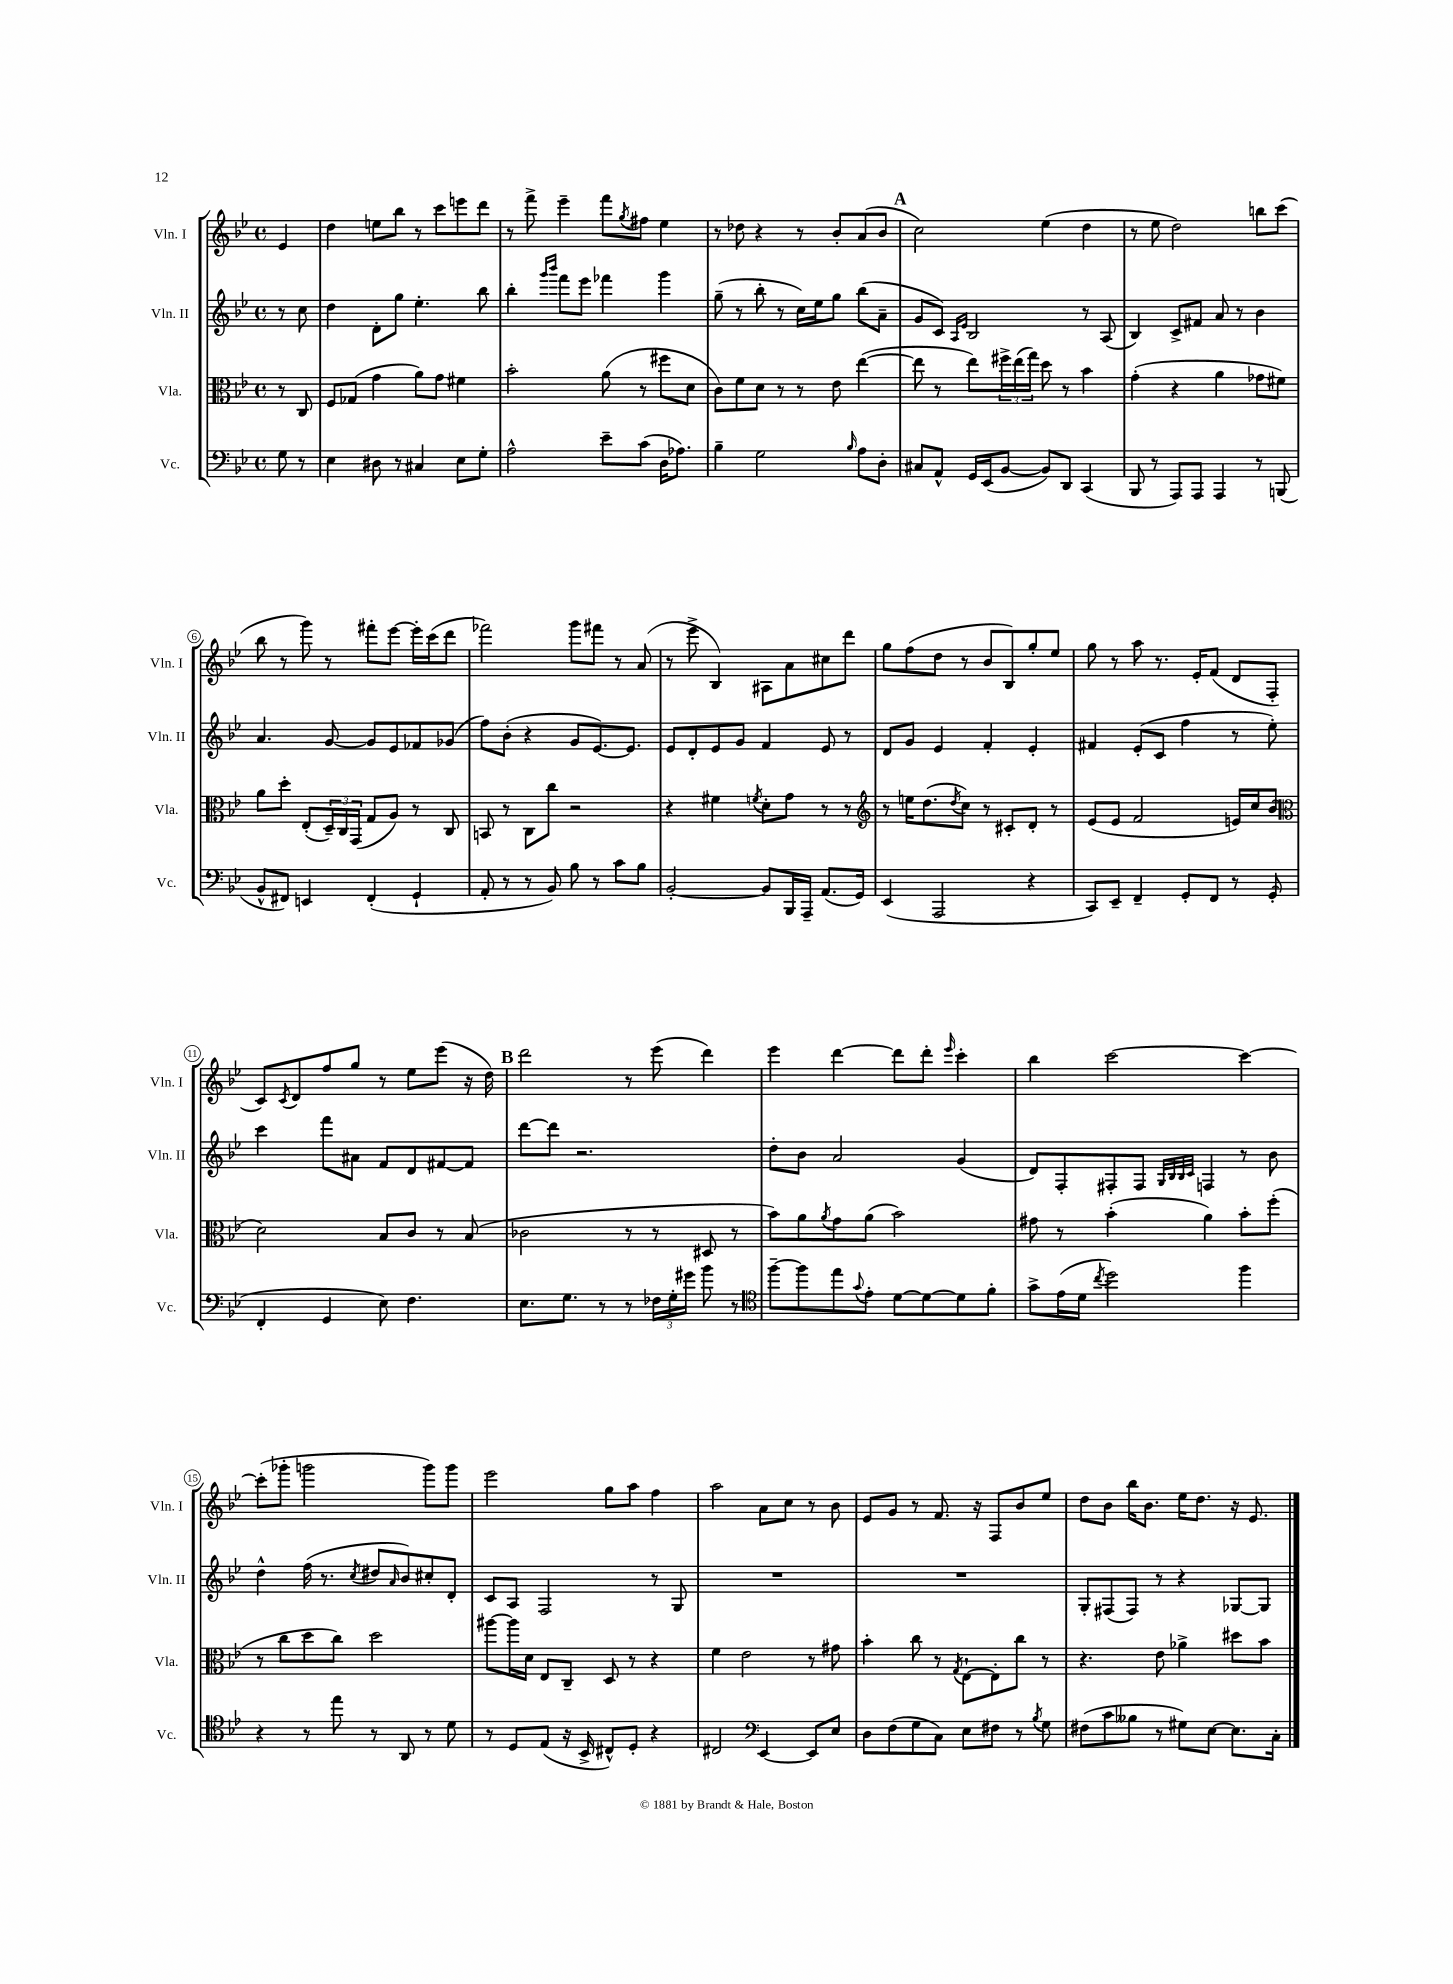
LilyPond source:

<<
\new StaffGroup <<
\new Staff = "s0" \with { instrumentName = "Vln. I" shortInstrumentName = "Vln. I" } {
    \clef treble \key bes \major \defaultTimeSignature \time 4/4 \partial 4
    ees'4 |
    d''4 e''8 bes''8 r8 c'''8 e'''8 d'''8 |
    r8 f'''8-> ees'''4-- f'''8 \acciaccatura { g''8 } fis''8 ees''4 |
    r8 des''8 r4 r8 bes'8-. a'8( bes'8 |
    \mark \markup { \bold "A" } c''2) ees''4( d''4 |
    r8 ees''8 d''2) b''8 c'''8( |
    bes''8 r8 g'''8) r8 fis'''8-. ees'''8~ ees'''16-. c'''16( d'''8 |
    fes'''2) g'''8 fis'''8 r8 a'8( |
    r8 ees'''8-> bes4) ais8 a'8 cis''8 d'''8 |
    g''8 f''8( d''8 r8 bes'8 bes8) g''8-. ees''8 |
    g''8 r8 a''8 r8. ees'16-. f'8( d'8 f8-. |
    c'8) \acciaccatura { c'8 } d'8 f''8 g''8 r8 ees''8 ees'''8( r16 d''16) |
    \mark \markup { \bold "B" } d'''2 r8 ees'''8( d'''4) |
    ees'''4 d'''4~ d'''8 d'''8-. \grace { ees'''16 } c'''4-. |
    bes''4 c'''2~ c'''4~ |
    c'''8-.( ges'''8-. g'''2 g'''8) g'''8 |
    ees'''2 g''8 a''8 f''4 |
    a''2 a'8 c''8 r8 bes'8 |
    ees'8 g'8 r8 f'8. r16 f8 bes'8 ees''8 |
    d''8 bes'8 bes''16 bes'8. ees''16 d''8. r16 ees'8. \bar "|." |
}
\new Staff = "s1" \with { instrumentName = "Vln. II" shortInstrumentName = "Vln. II" } {
    \clef treble \key bes \major \defaultTimeSignature \time 4/4 \partial 4
    r8 c''8 |
    d''4 d'8-. g''8 ees''4.-. bes''8 |
    bes''4-. \grace { g'''16 bes'''16 } f'''8 ees'''8 fes'''4 g'''4 |
    g''8--( r8 bes''8-. r8 c''16) ees''16 g''8 bes''8( a'8-- |
    \mark \markup { \bold "A" } g'8 c'8) \grace { a16 ees'16 } bes2 r8 a8( |
    bes4) c'8-> fis'8 a'8 r8 bes'4 |
    a'4. g'8~ g'8 ees'8 fes'8 ges'8( |
    f''8) bes'8-.( r4 g'8 ees'8.~) ees'8. |
    ees'8 d'8-. ees'8 g'8 f'4 ees'8 r8 |
    d'8 g'8 ees'4 f'4-. ees'4-. |
    fis'4 ees'8-.( c'8 f''4 r8 ees''8-.) |
    c'''4 f'''8 ais'8 f'8 d'8 fis'8~ fis'8 |
    \mark \markup { \bold "B" } d'''8~ d'''8 r2. |
    d''8-. bes'8 a'2 g'4( |
    d'8) f8-. fis8-. fis8 \grace { g32 bes32 bes32 c'32 } f4 r8 bes'8 |
    d''4-^ f''16( r8. \acciaccatura { c''8 } dis''8 \grace { a'16 } bes'8) cis''8-. d'8-. |
    c'8 a8 f2 r8 g8 |
    R1 |
    R1 |
    g8-. fis8( fis8) r8 r4 ges8~ ges8 \bar "|." |
}
\new Staff = "s2" \with { instrumentName = "Vla." shortInstrumentName = "Vla." } {
    \clef alto \key bes \major \defaultTimeSignature \time 4/4 \partial 4
    r8 c8 |
    f8 ges8( g'4 a'8) g'8 fis'4 |
    bes'2-. a'8( r8 fis''8 d'8 |
    c'8) f'8 d'8 r8 r8 ees'8 ees''4~( |
    \mark \markup { \bold "A" } ees''8 r8 ees''8) \tuplet 3/2 { fis''16-> ees''16( g''16) } d''8 r8 bes'4 |
    g'4-.( r4 a'4 ges'8 fis'8) |
    a'8 d''8-. ees8-.( \tuplet 3/2 { d16--) c16 g,16( } g8 a8) r8 c8 |
    b,8 r8 c8 c''8 r2 |
    r4 fis'4 \acciaccatura { f'8 } d'8-. g'8 r8 r8 |
    \clef treble r8 e''16 d''8.( \acciaccatura { d''8 } c''8) r8 cis'8-. d'8-. r8 |
    ees'8( ees'8 f'2 e'16) c''16 bes'8( |
    \clef alto d'2) bes8 c'8 r8 bes8( |
    \mark \markup { \bold "B" } ces'2 r8 r8 dis8 r8 |
    bes'8) a'8 \acciaccatura { a'8 } g'8 a'8( bes'2) |
    gis'8 r8 bes'4-.( a'4) bes'8-. f''8-.( |
    r8 c''8 d''8 c''8) d''2 |
    ais''8~ ais''16 d'16 ees8 c8-- d8 r8 r4 |
    f'4 ees'2 r8 gis'8 |
    bes'4-. c''8 r8 \acciaccatura { g8 } ees8~-! ees8-. c''8 r8 |
    r4. ees'8 aes'4-> dis''8 bes'8 \bar "|." |
}
\new Staff = "s3" \with { instrumentName = "Vc." shortInstrumentName = "Vc." } {
    \clef bass \key bes \major \defaultTimeSignature \time 4/4 \partial 4
    g8 r8 |
    ees4 dis8 r8 cis4 ees8 g8-. |
    a2-^ ees'8-- c'8( d16 aes8.) |
    bes4-- g2 \grace { bes16 } a8 d8-. |
    \mark \markup { \bold "A" } cis8 a,8-^ g,16 ees,16( bes,8~ bes,8) d,8 c,4( |
    bes,,8 r8 a,,8) a,,8 a,,4 r8 b,,8( |
    bes,8-^ fis,8) e,4 fis,4-.( g,4-! |
    a,8-. r8 r8 bes,8) bes8 r8 c'8 bes8 |
    bes,2~-. bes,8 bes,,16 a,,16-- a,8.( g,16) |
    ees,4( a,,2 r4 |
    c,8) ees,8-- f,4-- g,8-. f,8 r8 g,8-.( |
    f,4-. g,4 ees8) f4. |
    \mark \markup { \bold "B" } ees8. g8. r8 r8 \tuplet 3/2 { fes16 g16-. gis'16 } bes'8 r8 |
    \clef tenor f''8~-- f''8 ees''8 \appoggiatura { g'8 } ees'8-. d'8~ d'8~ d'8 f'8-. |
    g'8-> ees'16( d'16 \acciaccatura { c''8 } d''2) f''4 |
    r4 r8 ees''8 r8 a,8 r8 d'8 |
    r8 d8 ees8( r16 bes,16-> cis8-^) d8-. r4 |
    cis2 \clef bass ees,4~ ees,8 ees8 |
    d8 f8( g8 c8) ees8 fis8 r8 \acciaccatura { bes8 } g8 |
    fis8( c'8 beses8 r8 gis8) ees8~ ees8. c16-. \bar "|." |
}
>>
>>
\layout { \context { \Score \override BarNumber.stencil = #(make-stencil-circler 0.1 0.3 ly:text-interface::print) } }
